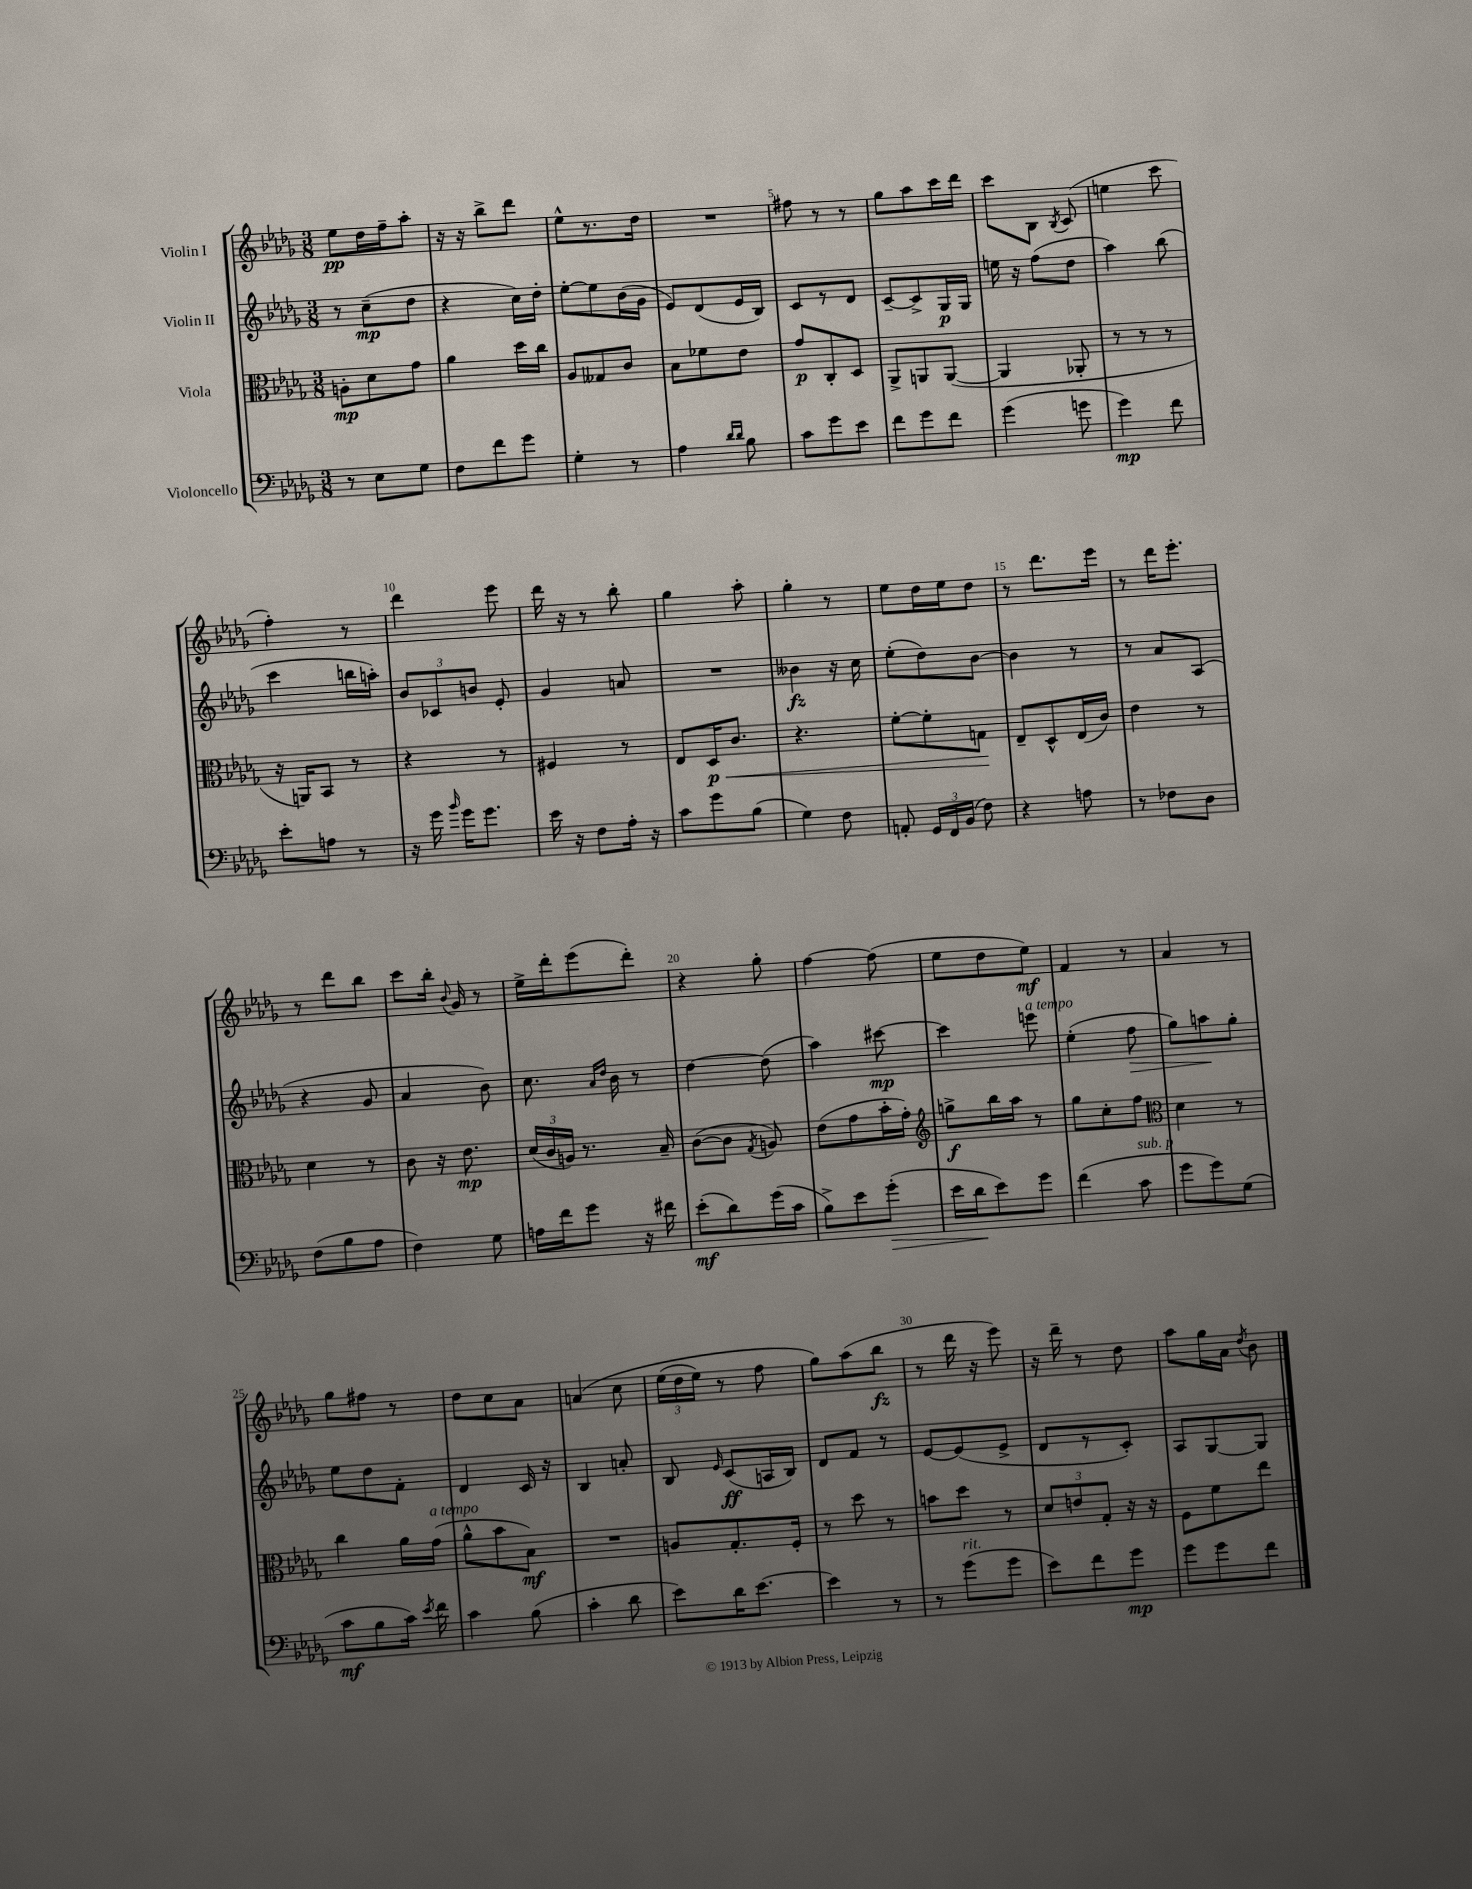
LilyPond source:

<<
\new StaffGroup <<
\new Staff = "s0" \with { instrumentName = "Violin I" } {
    \clef treble \key des \major \numericTimeSignature \time 3/8
    \autoBeamOff ees''8[\pp des''16 f''16-- aes''8]-. |
    r16 r16 bes''8[-> des'''8] |
    ees''8[-^ r8. des''16] |
    R4. |
    fis''8 r8 r8 |
    ges''8[ aes''8 c'''16 des'''16] |
    c'''8[ bes8] \acciaccatura { bes8 } c'8( |
    e''4 c'''8 |
    f''4-.) r8 |
    des'''4 ees'''8 |
    des'''16 r16 r8 bes''8-. |
    ges''4 aes''8-. |
    ges''4-. r8 |
    ees''8[ des''16 ees''16 des''8] |
    r8 des'''8.[ ees'''16] |
    r8 des'''16[ ees'''8.]-. |
    r8 des'''8[ bes''8] |
    c'''8[ bes''16]-. \appoggiatura { bes'8 } ges'16 r8 |
    ees''16[-> des'''16-. ees'''8( des'''8]-.) |
    r4 ges''8-. |
    f''4~ f''8( |
    ees''8[ des''8 ees''8]\mf) |
    f'4 r8 |
    aes'4 r8 |
    ges''8[ fis''8] r8 |
    des''8[ c''8 aes'8] |
    a'4\( c''8 |
    \tuplet 3/2 { ees''16[( des''16 ees''16]) } r8 f''8 |
    ges''8[\) aes''8( bes''8]\fz |
    r8 des'''16 r16 ees'''8) |
    r16 des'''16-- r8 des''8 |
    aes''8[ ges''16 aes'16] \acciaccatura { des''8 } bes'8 \bar "|." |
}
\new Staff = "s1" \with { instrumentName = "Violin II" } {
    \clef treble \key des \major \numericTimeSignature \time 3/8
    \autoBeamOff r8 c''8[--\mp( des''8] |
    r4 c''16[) des''16]-. |
    ees''8[~-. ees''8 bes'16( ges'16] |
    ees'8[) des'8( ees'16 bes16]) |
    c'8[ r8 des'8] |
    c'8[~-- c'8-> ges16\p ges16] |
    e''16 r16 f''8[( des''8] |
    aes''4) bes''8( |
    c'''4 b''16[ a''16]-.) |
    \tuplet 3/2 { bes'8[ ces'8 b'8] } ees'8-. |
    ges'4 a'8 |
    R4. |
    beses'4\fz r16 c''16 |
    ees''8[-.( des''8) bes'8]~ |
    bes'4 r8 |
    r8 aes'8[ aes8]( |
    r4 ges'8 |
    aes'4 bes'8) |
    c''8. \grace { aes'16[ des''16] } bes'16 r8 |
    des''4~ des''8( |
    aes''4) cis'''8~\mp |
    cis'''4 e'''8^\markup { \italic "a tempo" } |
    ees''4-.( f''8\> |
    ges''8[) a''8\! ges''8]-. |
    ees''8[ des''8 f'8]-. |
    des'4 c'16 r16 |
    bes4 a'8-. |
    bes8 \grace { ees'16 } c'8[\ff( a16 bes16]) |
    des'8[ f'8] r8 |
    ees'8[~ ees'8( ees'8]-> |
    des'8[ r8 c'8]-.) |
    aes8[ ges8~ ges8] \bar "|." |
}
\new Staff = "s2" \with { instrumentName = "Viola" } {
    \clef alto \key des \major \numericTimeSignature \time 3/8
    \autoBeamOff a8[-.\mp des'8 ges'8] |
    aes'4 des''16[ c''16] |
    aes8[ geses8 c'8] |
    bes8[ fes'8 ees'8] |
    ges'8[\p c8-. des8] |
    aes,8[-> a,8 a,8]~( |
    a,4 aes,8-. |
    r8 r8 r8 |
    r16 a,16[) bes,8] r8 |
    r4 r8 |
    fis4 r8 |
    ees8[ des16\p\< c'8.] |
    r4. |
    f'8[~-. f'8-. g8]\! |
    ees8[-- des8-^ ees16( c'16]) |
    ees'4 r8 |
    des'4 r8 |
    c'8 r16 ees'8.\mp |
    \tuplet 3/2 { des'16[( c'16 a16]) } r8. bes16-- |
    c'8[~( c'8] \acciaccatura { ges8 } a8) |
    ees'8[( ges'8 bes'16-. ges'16]-.) |
    \clef treble g''8[->\f bes''16 aes''16] r8 |
    ges''8[ c''8-. f''8] |
    \clef alto des'4 r8 |
    c''4 aes'16[ ges'16]^\markup { \italic "a tempo" }( |
    aes'8[-^ bes'8 bes8]\mf) |
    R4. |
    a8[ ges8.-. f16]-. |
    r8 des''8 r8 |
    b'8[ des''8] r8 |
    \tuplet 3/2 { des'8[ e'8 ges8]-. } r16 r16 |
    f8[ f'8 ees''8] \bar "|." |
}
\new Staff = "s3" \with { instrumentName = "Violoncello" } {
    \clef bass \key des \major \numericTimeSignature \time 3/8
    \autoBeamOff r8 ees8[ ges8] |
    f8[ f'8 ges'8] |
    ges4-. r8 |
    aes4 \grace { des'16[ des'16] } bes8 |
    c'8[ ges'8 ees'8] |
    f'8[ ges'8 f'8] |
    ges'4( g'8 |
    ges'4\mp) f'8 |
    ees'8[-. a8] r8 |
    r16 ges'16 \grace { bes'16 } ges'16[ ges'8.] |
    ees'16 r16 f8[ aes16]-. r16 |
    c'8[ ges'8 bes8]( |
    ges4) f8 |
    a,8-. \tuplet 3/2 { ges,16[ f,16 bes,16]( } f8) |
    r4 a8 |
    r8 fes8[ des8] |
    f8[( bes8 aes8] |
    f4) ges8 |
    a16[ f'16 ges'8] r16 fis'16 |
    ees'8[-.\mf( des'8) ges'16( c'16] |
    bes8[->) ees'8 ges'8]-.\>( |
    ees'16[ des'16\! ees'8) ges'8] |
    f'4( c'8^\markup { \italic "sub. p" } |
    ges'8[ ges'8) ges8]( |
    c'8[\mf bes8 c'16]) \acciaccatura { ees'8 } f'16 |
    c'4 bes8( |
    c'4-. des'8 |
    ees'8[) des'16 ees'8.]~ |
    ees'4 r8 |
    r8 ges'8[^\markup { \italic "rit." }( ges'8] |
    ees'8[) f'8 ges'8]\mp |
    ges'8[ ges'8 f'8] \bar "|." |
}
>>
>>
\layout { \context { \Score \override BarNumber.break-visibility = ##(#f #t #t) barNumberVisibility = #(every-nth-bar-number-visible 5) } }
